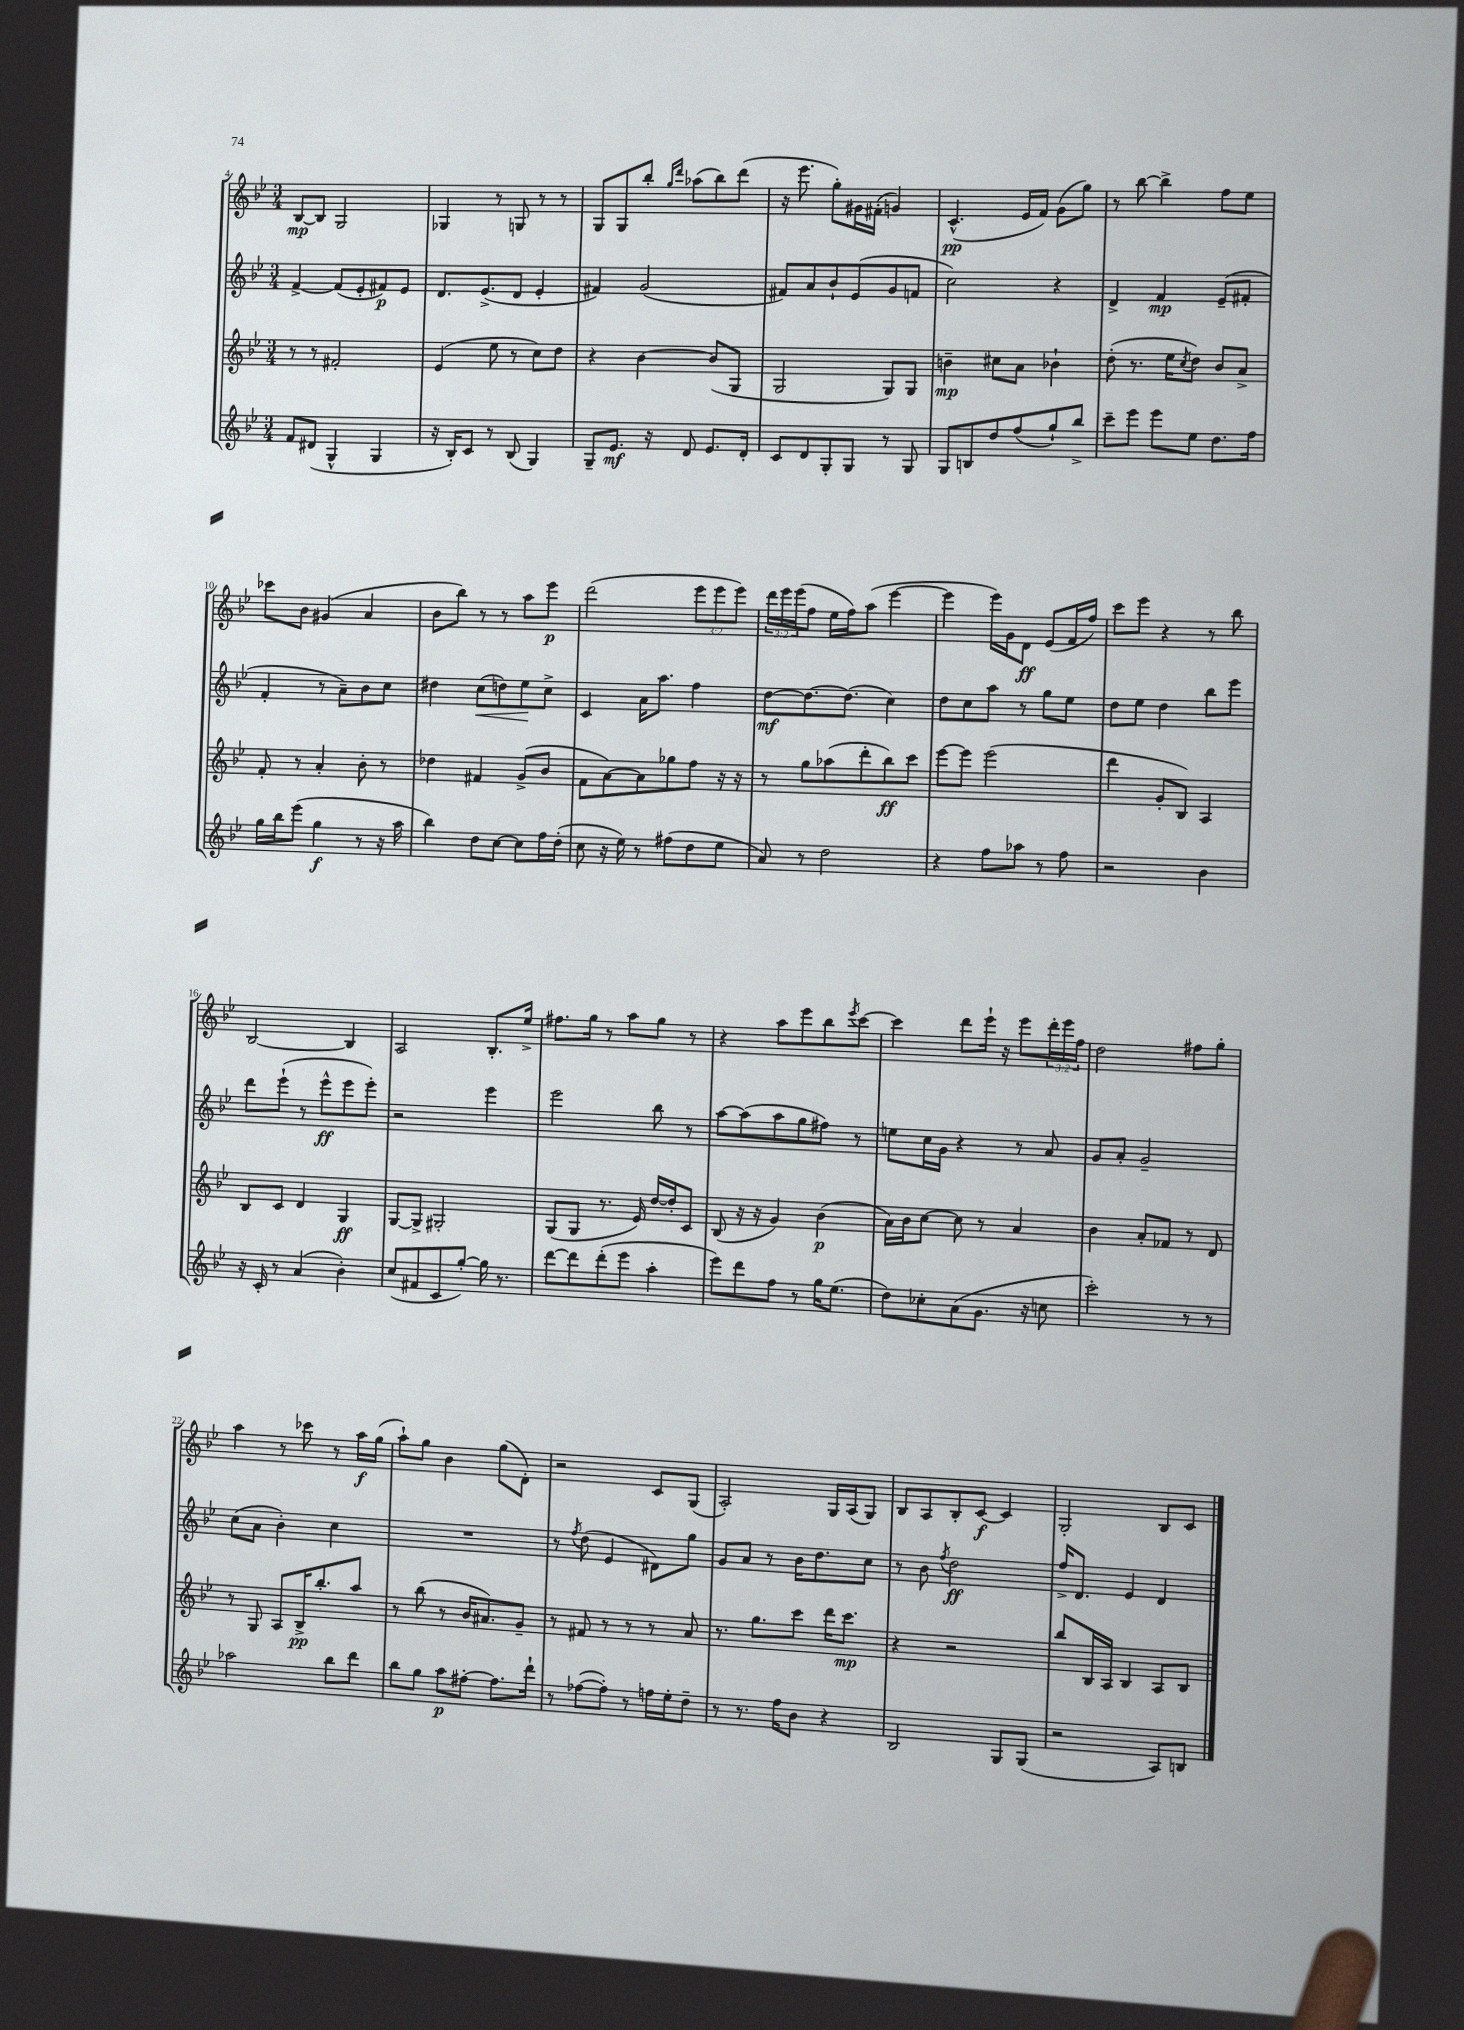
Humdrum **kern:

**kern	**kern	**kern	**kern
*staff4	*staff3	*staff2	*staff1
*clefG2	*clefG2	*clefG2	*clefG2
*k[b-e-]	*k[b-e-]	*k[b-e-]	*k[b-e-]
*M3/4	*M3/4	*M3/4	*M3/4
8f	8r	[4f^	[8B-
(8d#	8r	.	8B-]
4G^^	2f#'	(8f]	2G
.	.	8e-'	.
4G	.	8f#)	.
.	.	8e-	.
=	=	=	=
16r	(4e-	8.d	4G-
16B-')	.	.	.
8c	.	.	.
.	.	(8.e-^	.
8r	8ee-	.	8r
(8B-	8r	8d	8G
4G)	8cc)	4e-'	8r
.	8dd	.	8r
=	=	=	=
8G~	4r	4f#)	8G
8.e-	.	.	8G
.	[4b-	(2g	8bb-'
16r	.	.	.
.	.	.	16qqgg
.	.	.	16qqddd
8d	.	.	(8aa-
8.e-	(8b-]	.	8bb-)
.	8G	.	(8ddd
16d'	.	.	.
=	=	=	=
8c	2G	8f#)	16r
.	.	.	8.eee-
8d	.	8a	.
8G'	.	8b-`	8gg')
8G	.	(8e-	16g#
.	.	.	(16f#'
8r	8G)	8g	4g)
8G	8G	8f	.
=	=	=	=
8G	4b~	2cc)	(4.c^^
8B	.	.	.
8dd	8cc#	.	.
(8ff	8a	.	16e-
.	.	.	16f)
8gg`)	4b-`	4r	(8g
8bb-^	.	.	8gg)
=	=	=	=
8ccc~	(8dd'	4d^	8r
8eee-	8.r	.	[8bb-
8eee-	.	4f	4bb-^]
.	16ee-	.	.
.	8qcc	.	.
8ee-	8dd)	.	.
8.dd	8b-	(8e-~	8ff
.	8a^	8f#'	8ee-
16ff	.	.	.
=	=	=	=
16gg	8f'	4f'	8ccc-
16bb-	.	.	.
(8eee-	8r	.	8b-
4gg	4a'	8r	(4g#
.	.	8a~)	.
8r	8b-'	8b-	4a
16r	8r	8cc	.
16aa	.	.	.
=	=	=	=
4bb-)	4dd-	4dd#	8b-
.	.	.	8bb-)
8dd	4f#	(8cc	8r
[8cc	.	8dd)	8r
8cc]	(8g^	8ee-	8aa
16ff	8b-	8cc^	8eee-
(16dd'	.	.	.
=	=	=	=
8cc	8f	4c	(2ddd
16r	[8a)	.	.
16ee-)	.	.	.
8r	8a]	16a	.
.	.	8.aa	.
(8ff#	8gg-	.	.
8dd	8ff	4ff	12eee-
.	.	.	12eee-
8ee-	16r	.	.
.	.	.	12eee-)
.	16r	.	.
=	=	=	=
8a)	8r	[8dd	24ddd
.	.	.	24eee-
.	.	.	(24eee-
8r	8gg	8.dd_	8ff
2dd	(8aa-	.	16ee-
.	.	(8.dd]	16ff)
.	8ddd'	.	(8aa
.	8bb-)	4cc)	[4eee-
.	8ccc	.	.
=	=	=	=
4r	[8eee-	8dd	4eee-]
.	8eee-]	8cc	.
8ff	(2eee-	8aa	16eee-)
.	.	.	16g
8aa-	.	8r	8d
8r	.	8gg	(8e-
8ff	.	8ee-	16f
.	.	.	16ff)
=	=	=	=
2r	4ddd	8dd	8ccc
.	.	8ee-	8eee-
.	8g'	4dd	4r
.	8B-)	.	.
4b-	4A	8bb-	8r
.	.	8eee-	8bb-
=	=	=	=
16r	8B-	8ddd	[2B-
16c'	.	.	.
8r	8c	(8eee-`	.
(4a	4d	8r	.
.	.	8eee-^^	.
4b-')	4G	8eee-	4B-]
.	.	8eee-')	.
=	=	=	=
(8cc	[8G	2r	2A
8f#	8G^]	.	.
8c	2G#'	.	.
[8gg')	.	.	.
16gg]	.	4eee-	8.B-'
8.r	.	.	.
.	.	.	16ee-^
=	=	=	=
[8ddd	(8G	2eee-	8.ff#
8ddd]	8G	.	.
.	.	.	16gg
(8ddd'	8.r	.	8r
8eee-	.	.	8aa
.	16e-)	.	.
4aa'	[16dd	8bb-	8gg
.	16dd']	.	.
.	8c	8r	8r
=	=	=	=
8eee-)	(8B-	[8aa	4r
8ddd	16r	(8aa]	.
.	16r	.	.
8ff	4g)	8aa	8aa
8r	.	8gg	8eee-
16gg	(4b-	8ff#)	8bb-
(8.ee-	.	.	.
.	.	.	8qeee-
.	.	8r	[8ccc
=	=	=	=
8dd)	16a)	8ee	4ccc]
.	16b-	.	.
8cc-'	[8cc	16cc	.
.	.	16g	.
(8a	8cc]	4r	8ddd
8.g	8r	.	16eee-`
.	.	.	16r
.	4a	8r	8eee-
16r	.	.	.
8cc	.	8a	24ddd'
.	.	.	24eee-
.	.	.	24ff
=	=	=	=
2ccc')	4b-	8g	2dd
.	.	8a'	.
.	8a'	2g~	.
.	8f-	.	.
8r	8r	.	8ff#
8r	8d	.	8gg'
=	=	=	=
2aa-	8r	(8cc	4aa
.	8G	8a	.
.	8A	4b-')	8r
.	16B-^	.	8ccc-
.	8.bb-'	.	.
8bb-	.	4cc	8r
8ddd	8aa	.	16aa
.	.	.	(16gg
=	=	=	=
8bb-	8r	2.r	8aa`)
8gg	(8bb-	.	8gg
8aa	8r	.	4b-
[8ff#'	16b-	.	.
.	8.a#)	.	.
8.ff#]	.	.	(8gg
.	8g~	.	8d')
16ddd`	.	.	.
=	=	=	=
8r	8r	8r	2r
.	.	8qff	.
([8ff-	8f#	(8dd	.
8ff-'])	8r	4e-	.
8r	8r	.	.
16ff	8r	8d#)	8c
16ee-'	.	.	.
8dd~	8a	8gg	(8G
=	=	=	=
8r	8.r	8g	2A')
8.r	.	8a	.
.	8.gg	.	.
.	.	8r	.
16ff	.	.	.
8b-	8ccc	16b-	.
.	.	8.dd	.
4r	16ddd	.	16G
.	8.ccc	.	(16A
.	.	8cc	8G)
=	=	=	=
2B-	4r	8r	8B-
.	.	8b-	8A
.	.	8qff	.
.	2r	2dd	8B-'
.	.	.	[8c
8G	.	.	4c]
(8G	.	.	.
=	=	=	=
2r	8bb-	16ff^	2G'
.	.	8.d	.
.	16B-	.	.
.	16A	.	.
.	4B-	4e-	.
8A)	8A	4d	8B-
8B	8B-	.	8c
==	==	==	==
*-	*-	*-	*-
